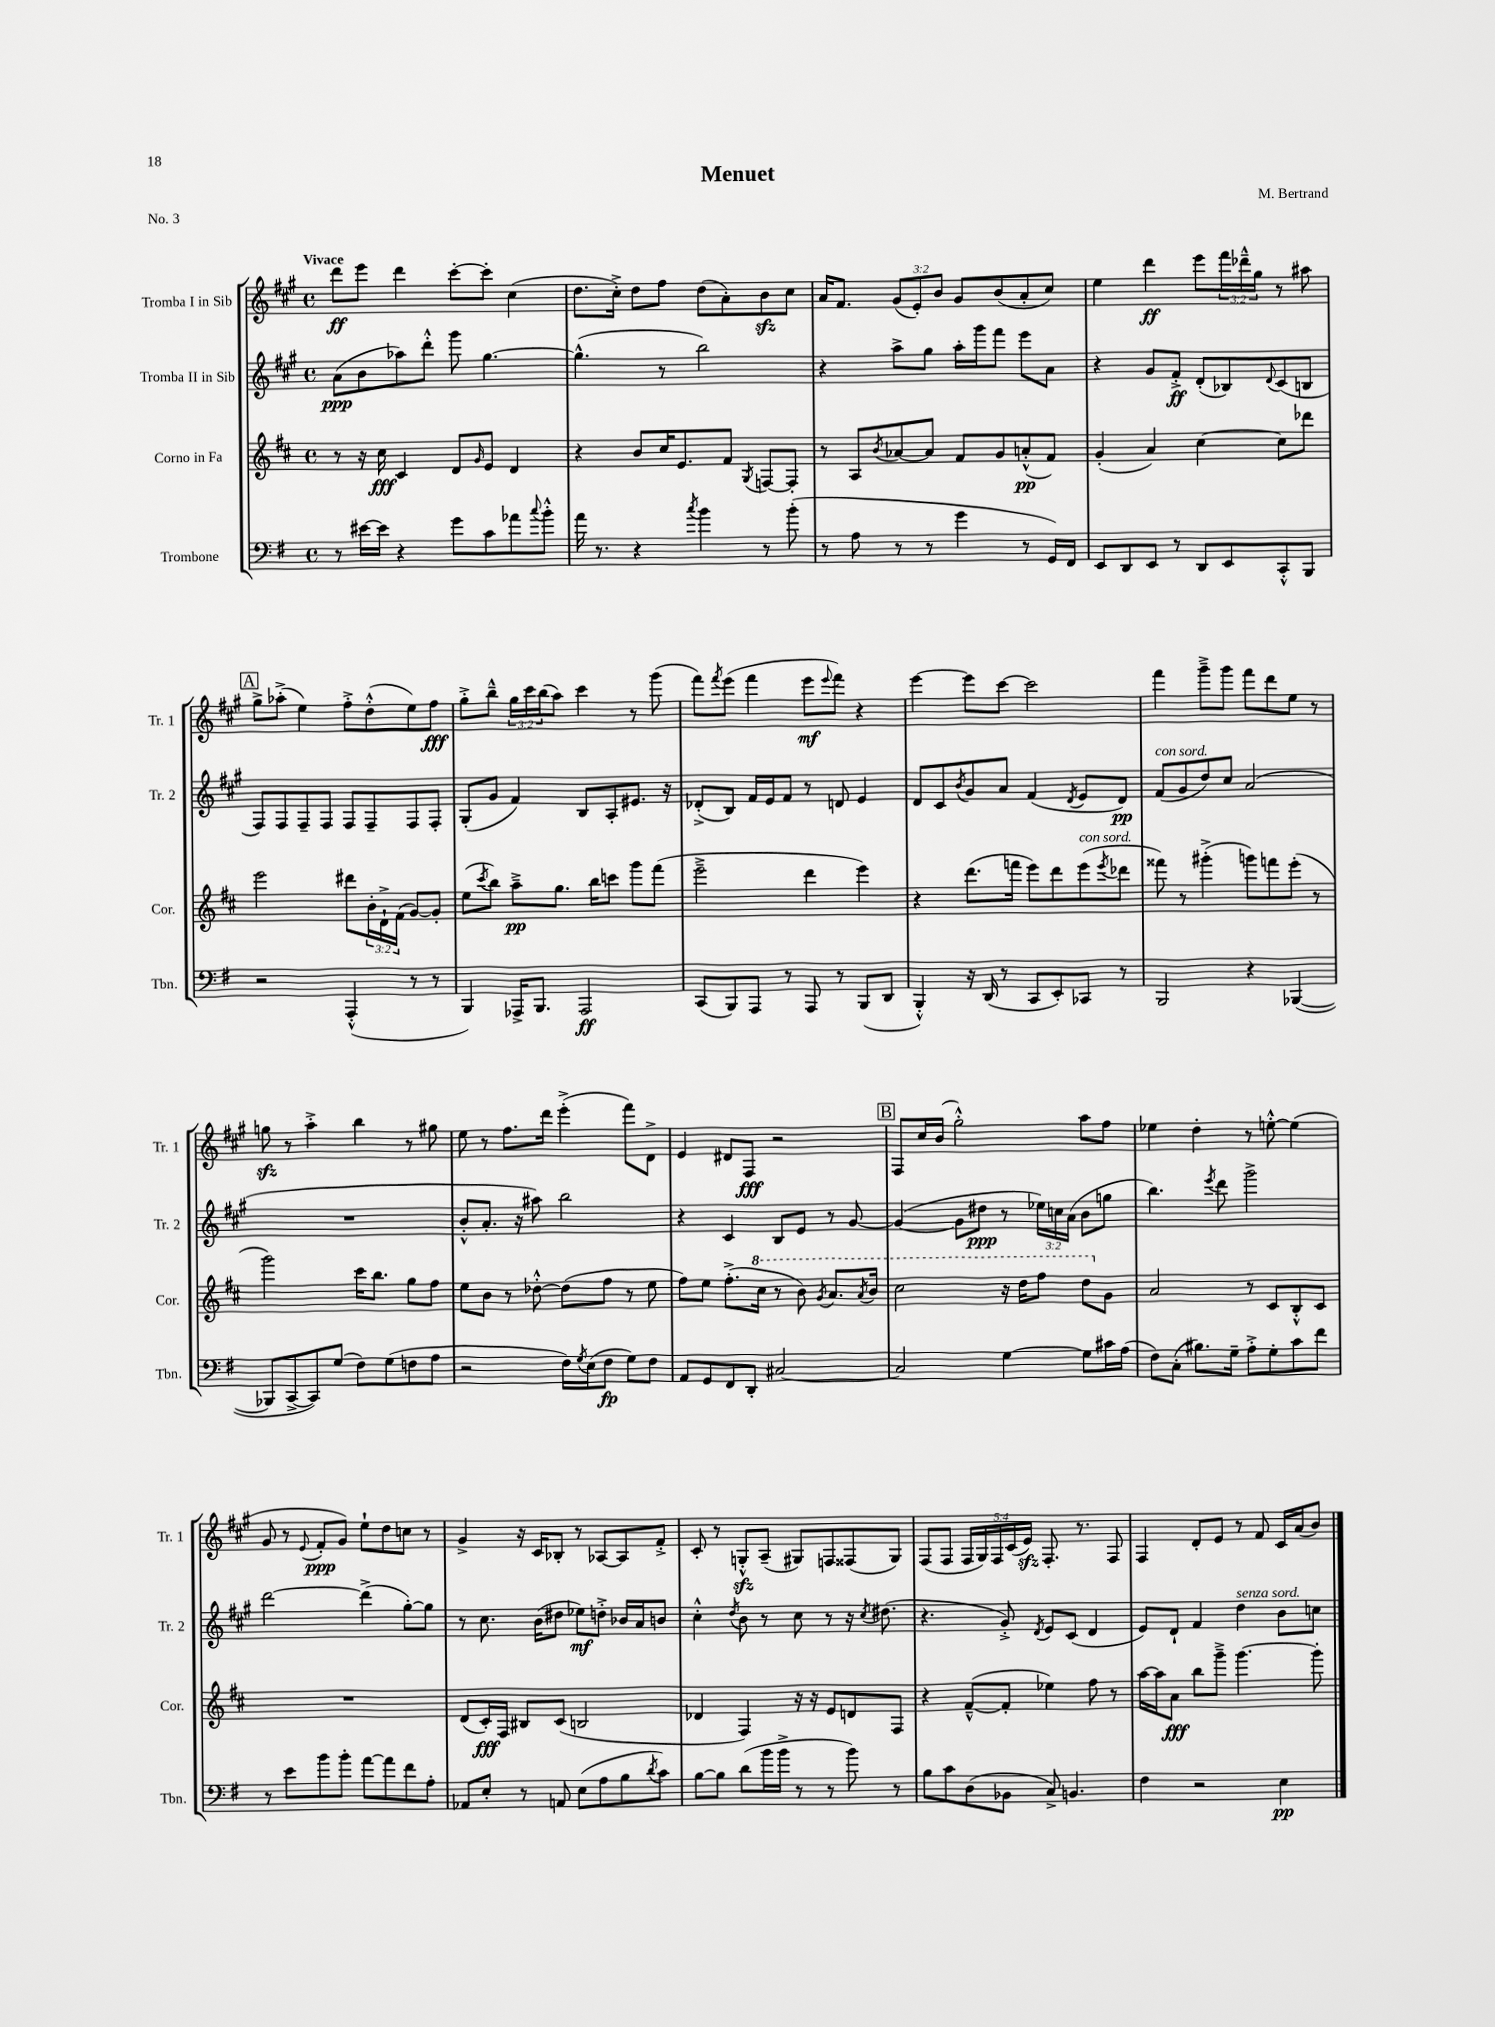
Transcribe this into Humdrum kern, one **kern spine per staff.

**kern	**dynam	**kern	**dynam	**kern	**dynam	**kern	**dynam
*part4	*part4	*part3	*part3	*part2	*part2	*part1	*part1
*staff4	*staff4	*staff3	*staff3	*staff2	*staff2	*staff1	*staff1
*I"Trombone	*	*I"Corno in Fa	*	*I"Tromba II in Sib	*	*I"Tromba I in Sib	*
*I'Tbn.	*	*I'Cor.	*	*I'Tr. 2	*	*I'Tr. 1	*
*clefF4	*	*clefG2	*	*clefG2	*	*clefG2	*
*k[f#]	*	*k[f#c#]	*	*k[f#c#g#]	*	*k[f#c#g#]	*
*M4/4	*	*M4/4	*	*M4/4	*	*M4/4	*
*met(c)	*	*met(c)	*	*met(c)	*	*met(c)	*
=1	=1	=1	=1	=1	=1	=1	=1
!	!	!	!	!	!	!LO:TX:a:B:t=Vivace	!
8r	.	8r	.	(8a\L	ppp	8ddd\L	ff
[16e#X\LL	.	16r	.	8b\	.	8eee\J	.
16e#\JJ]	.	16cc#\	fff	.	.	.	.
4r	.	4c#/	.	8aa-X\)	.	4ddd\	.
.	.	.	.	8ddd'^^\J	.	.	.
8g\L	.	8d/L	.	8ggg#\	.	[8ccc#'\L	.
.	.	16qqg/	.	.	.	.	.
8c\	.	8e/J	.	[4.gg#\	.	8ccc#'\J]	.
8a-X\	.	4d/	.	.	.	(4cc#\	.
8qqcc/	.	.	.	.	.	.	.
8b'^^\J	.	.	.	.	.	.	.
=2	=2	=2	=2	=2	=2	=2	=2
16a\	.	4r	.	(4.gg#^^\]	.	8.dd\L	.
8.r	.	.	.	.	.	.	.
.	.	.	.	.	.	16cc#'^\Jk)	.
4r	.	8b/L	.	.	.	8dd\L	.
.	.	16cc#/K	.	8r	.	8ff#\J	.
.	.	8.e/	.	.	.	.	.
8qcc/	.	.	.	.	.	.	.
4b\	.	.	.	2bb\)	.	(8dd\L	.
.	.	8f#/J	.	.	.	8a'\)	.
.	.	8qG/	.	.	.	.	.
8r	.	[8Fn/L	.	.	.	8bzz\	.
(8b'\	.	8F'/J]	.	.	.	8cc#\J	.
=3	=3	=3	=3	=3	=3	=3	=3
8r	.	8r	.	4r	.	16a/KL	.
.	.	.	.	.	.	8.f#/J	.
8A\	.	8A/L	.	.	.	.	.
.	.	8qb/	.	.	.	.	.
8r	.	[8a-X/	.	8aa^\L	.	(12g#/L	.
.	.	.	.	.	.	12e'/)	.
8r	.	8a-/J]	.	8gg#\J	.	.	.
.	.	.	.	.	.	12b/J	.
4g\	.	8f#/L	.	16aa'\LL	.	8g#/L	.
.	.	.	.	16ggg#\J	.	.	.
.	.	8g/	.	8fff#\J	.	(8b/	.
8r	.	(8an'^^/	pp	8eee\L	.	8a'/	.
16GG/LL)	.	8f#/J)	.	8a\J	.	8cc#/J)	.
16FF#/JJ	.	.	.	.	.	.	.
=4	=4	=4	=4	=4	=4	=4	=4
8EE/L	.	(4g'/	.	4r	.	4ee\	.
8DD/	.	.	.	.	.	.	.
8EE/J	.	4a/)	.	8g#/L	.	4ddd\	ff
8r	.	.	.	8f#'^/J	ff	.	.
8DD/L	.	[4cc#\	.	(8d'/L	.	8eee\L	.
8EE/	.	.	.	8B-X/)	.	24fff#\L	.
.	.	.	.	.	.	24ddd-X~^^\	.
.	.	.	.	.	.	24gg#\JJ	.
.	.	.	.	8qqd/	.	.	.
8CC'^^/	.	8cc#\L]	.	(8c#/	.	8r	.
8BBB/J	.	8ddd-X\J	.	8Bn/J	.	8aa#X\	.
!!LO:LB:g=z
!!LO:REH:place=s1:t=A
=5	=5	=5	=5	=5	=5	=5	=5
2r	.	2eee\	.	8F#/L)	.	8gg#^\L	.
.	.	.	.	8F#/	.	(8aa-X'^\J	.
.	.	.	.	8F#~/	.	4ee\)	.
.	.	.	.	8F#/J	.	.	.
(4AAA'^^/	.	8ddd#X\L	.	8F#/L	.	8ff#'^\L	.
.	.	24b'\L	.	8F#~/	.	(8dd'^^\	.
.	.	24d`^\	.	.	.	.	.
.	.	(24f#\JJ	.	.	.	.	.
8r	.	[8g/L)	.	8F#/	.	8ee\)	.
8r	.	8g'/J]	.	8F#'/J	.	8ff#\J	fff
=6	=6	=6	=6	=6	=6	=6	=6
4BBB/)	.	(8ee\L	.	(8G#'/L	.	8gg#'^\L	.
.	.	8qccc#/	.	.	.	.	.
.	.	8bb\J)	.	8g#/J	.	8bb~^^\J	.
16AAA-X^/KL	.	8aa~^\L	pp	4f#/)	.	24gg#\LL	.
.	.	.	.	.	.	24ccc#\	.
8.BBB/J	.	.	.	.	.	.	.
.	.	.	.	.	.	(24bb\J	.
.	.	8.gg\J	.	.	.	8aa\J)	.
2AAA-/	ff	.	.	8B/L	.	4ccc#\	.
.	.	16bb\KL	.	.	.	.	.
.	.	8cccn\J	.	8A'/	.	.	.
.	.	8ggg\L	.	8.e#X/J	.	8r	.
.	.	(8fff#\J	.	.	.	(8ggg#\	.
.	.	.	.	16r	.	.	.
=7	=7	=7	=7	=7	=7	=7	=7
(8CC/L	.	2eee~^\	.	(8d-X'^/L	.	8fff#\L)	.
.	.	.	.	.	.	8qfff#/	.
8BBB/)	.	.	.	8B/J)	.	(8eee\J	.
8AAA/J	.	.	.	16f#/LL	.	4fff#\	.
.	.	.	.	16e/J	.	.	.
8r	.	.	.	8f#/J	.	.	.
8AAA/	.	4ddd\	.	8r	.	8eee\L	mf
.	.	.	.	.	.	8qqeee/	.
8r	.	.	.	8dn/	.	8fff#\J)	.
(8BBB/L	.	4eee\)	.	4e/	.	4r	.
8DD/J	.	.	.	.	.	.	.
=8	=8	=8	=8	=8	=8	=8	=8
4BBB'^^/)	.	4r	.	8d/L	.	[4eee\	.
.	.	.	.	8c#/	.	.	.
.	.	.	.	8qb/	.	.	.
16r	.	(8.ddd\L	.	8g#/	.	8eee\L]	.
(16DD/	.	.	.	.	.	.	.
8r	.	.	.	8a/J	.	[8ccc#\J	.
.	.	16fffn\Jk	.	.	.	.	.
8CC/L	.	8eee\L)	.	(4f#/	.	2ccc#\]	.
8EE'/)	.	8ddd\	.	.	.	.	.
.	.	.	.	8qd/	.	.	.
!	!	!LO:TX:a:i:t=con sord.	!	!	!	!	!
8CC-X/J	.	(8eee\	.	8e/L	.	.	.
.	.	8qeee/	.	.	.	.	.
8r	.	8ddd-X\J	.	8d/J)	pp	.	.
=9	=9	=9	=9	=9	=9	=9	=9
!	!	!	!	!LO:TX:a:i:t=con sord.	!	!	!
2BBB/	.	8fff##X\)	.	(8f#/L	.	4fff#\	.
.	.	8r	.	8g#/	.	.	.
.	.	(4ggg#X'^\	.	8dd/)	.	8ggg#~^\L	.
.	.	.	.	8cc#/J	.	8ggg#\J	.
4r	.	8gggn\L)	.	(2a/	.	8fff#\L	.
.	.	8fffn\	.	.	.	8ddd\	.
([4BBB-X/	.	(8eee'\J	.	.	.	8ee\J	.
.	.	8r	.	.	.	8r	.
!!LO:LB:g=z
=10	=10	=10	=10	=10	=10	=10	=10
8BBB-X/L]	.	2ggg\)	.	1r	.	8ggnzz\	.
[8CC^/	.	.	.	.	.	8r	.
8CC/])	.	.	.	.	.	4aa'^\	.
(8G/J	.	.	.	.	.	.	.
8F#\L)	.	16ccc#\KL	.	.	.	4bb\	.
.	.	8.bb\J	.	.	.	.	.
(8G\	.	.	.	.	.	.	.
8Fn\	.	8gg\L	.	.	.	8r	.
8A\J	.	8ff#\J	.	.	.	8gg#X\	.
=11	=11	=11	=11	=11	=11	=11	=11
2r	.	8ee\L	.	8b'^^/L	.	8ee\	.
.	.	8b\J	.	8.a'/J	.	8r	.
.	.	8r	.	.	.	8.ff#\L	.
.	.	.	.	16r	.	.	.
.	.	[8dd-X'^^\	.	8aa#X\)	.	.	.
.	.	.	.	.	.	16ddd\Jk	.
16F#\LL)	.	(8dd-\L]	.	2bb\	.	(4eee'^\	.
8qG/	.	.	.	.	.	.	.
(16E\J	.	.	.	.	.	.	.
8F#\J	fp	8ff#\J	.	.	.	.	.
8G\L)	.	8r	.	.	.	8fff#\L)	.
8F#\J	.	8ee\	.	.	.	8d^\J	.
=12	=12	=12	=12	=12	=12	=12	=12
8AA/L	.	8ff#\L)	.	4r	.	4e/	.
8GG/	.	8ee\J	.	.	.	.	.
8FF#/	.	(8.ff#'^\L	.	4c#/	.	8d#X/L	.
8DD'/J	.	.	.	.	.	8F#/J	fff
*	*	*8va	*	*	*	*	*
.	.	16ccc#\Jk	.	.	.	.	.
[2C#X/	.	8r	.	8B/L	.	2r	.
.	.	8bb\)	.	8e/J	.	.	.
.	.	8qgg/	.	.	.	.	.
.	.	8.aa/L	.	8r	.	.	.
.	.	.	.	[8g#/	.	.	.
.	.	8qaa/	.	.	.	.	.
.	.	16bb/Jk	.	.	.	.	.
!!LO:REH:place=s1:t=B
=13	=13	=13	=13	=13	=13	=13	=13
2C#/]	.	2ccc#\	.	(4g#/_	.	8F#/L	.
.	.	.	.	.	.	16cc#/L	.
.	.	.	.	.	.	(16b/JJ	.
.	.	.	.	8g#\L]	.	2gg#'^^\)	.
.	.	.	.	8dd#X\J	ppp	.	.
[4G\	.	16r	.	8r	.	.	.
.	.	16ddd\KL	.	.	.	.	.
.	.	8fff#\J	.	24ee-X\LL)	.	.	.
.	.	.	.	24ccn\	.	.	.
.	.	.	.	(24a\JJ	.	.	.
8G\L]	.	8ddd\L	.	8b\L	.	8aa\L	.
*	*	*X8va	*	*	*	*	*
16c#X\L	.	8g\J	.	8ggn\J	.	8ff#\J	.
(16A\JJ	.	.	.	.	.	.	.
=14	=14	=14	=14	=14	=14	=14	=14
8F#\L)	.	2a/	.	4.bb\)	.	4ee-X\	.
(8C'\J	.	.	.	.	.	.	.
8.B#X\L)	.	.	.	.	.	4dd'\	.
.	.	.	.	8qeee/	.	.	.
.	.	.	.	8ddd\	.	.	.
16G~\Jk	.	.	.	.	.	.	.
8A'^\L	.	8r	.	2ggg#^\	.	8r	.
8G'\	.	8c#/L	.	.	.	[8een'^^\	.
8c\	.	8B'^^/	.	.	.	(4ee\]	.
8f#\J	.	8c#/J	.	.	.	.	.
!!LO:LB:g=z
=15	=15	=15	=15	=15	=15	=15	=15
8r	.	1r	.	[2ddd\	.	8g#/	.
8e\L	.	.	.	.	.	8r	.
.	.	.	.	.	.	8qqe/	.
8b\	.	.	.	.	.	8f#'/L	ppp
8b'\J	.	.	.	.	.	8g#/J)	.
[8a\L	.	.	.	(4ddd^\]	.	8ee`\L	.
8a\]	.	.	.	.	.	8dd\	.
8f#\	.	.	.	[8gg#'\L)	.	8ccn\J	.
8A'\J	.	.	.	8gg#\J]	.	8r	.
=16	=16	=16	=16	=16	=16	=16	=16
8AA-X/L	.	(8d/L	.	8r	.	4g#^/	.
8E'/J	.	16c#'/L)	fff	8.cc#\	.	.	.
.	.	16F#/JJ	.	.	.	.	.
8r	.	8B#X/L	.	.	.	16r	.
.	.	.	.	(16b\KL	.	16c#/KL	.
8AAn/	.	(8c#/J	.	8dd#X\J	.	8B-X'/J	.
(8E\L	.	2Bn/	.	8ee-X\L)	mf	8r	.
8A\	.	.	.	8ddn'^\J	.	[8A-X/L	.
8B\	.	.	.	16b-X/LL	.	8A-/]	.
.	.	.	.	16a/J	.	.	.
8qd/	.	.	.	.	.	.	.
8c\J)	.	.	.	8bn/J	.	8f#'^/J	.
=17	=17	=17	=17	=17	=17	=17	=17
[8B\L	.	4d-X/	.	4cc#'^^\	.	8c#'/	.
8B\J]	.	.	.	.	.	8r	.
.	.	.	.	8qdd/	.	.	.
(8d\L	.	4F#/)	.	8b\	.	8Gnzz'^^/L	.
16b\L	.	.	.	8r	.	(8A~/J	.
16b^\JJ	.	.	.	.	.	.	.
8r	.	16r	.	8cc#\	.	8G#X/L)	.
.	.	16r	.	.	.	.	.
8r	.	8e/L	.	8r	.	8Fn/	.
8b\)	.	8dn/	.	16r	.	(8F##X/	.
.	.	.	.	8qcc#/	.	.	.
.	.	.	.	(8.dd#X\	.	.	.
8r	.	8F#/J	.	.	.	8G#/J)	.
=18	=18	=18	=18	=18	=18	=18	=18
8B\L	.	4r	.	4.r	.	(8F#/L	.
8c\	.	.	.	.	.	8F#/J	.
(8D\	.	([8f#~^^/L	.	.	.	20F#/LL	.
.	.	.	.	.	.	20G#/)	.
.	.	.	.	.	.	20F#/	.
8BB-X\J	.	8f#'/J]	.	8g#'^/)	.	.	.
.	.	.	.	.	.	(20c#/	.
.	.	.	.	.	.	20ezz/JJ)	.
.	.	.	.	8qd/	.	.	.
8C^/)	.	4ee-X\)	.	8e/L	.	8.F#'/	.
4.BBn/	.	.	.	(8c#/J	.	.	.
.	.	.	.	.	.	8.r	.
.	.	8ff#\	.	4d/	.	.	.
.	.	8r	.	.	.	8F#/	.
=19	=19	=19	=19	=19	=19	=19	=19
4F#\	.	[16aa\LL	.	8e/L)	.	4F#/	.
.	.	16aa\J]	.	.	.	.	.
.	.	8a\J	fff	8d`/J	.	.	.
2r	.	8bb\L	.	4f#/	.	8d'/L	.
.	.	8ggg~^\J	.	.	.	8e/J	.
!	!	!	!	!LO:TX:a:i:t=senza sord.	!	!	!
.	.	[4.ggg\	.	4dd\	.	8r	.
.	.	.	.	.	.	8f#/	.
4E\	pp	.	.	8b\L	.	16c#/LL	.
.	.	.	.	.	.	(16a/J	.
.	.	8ggg'\]	.	8ccn\J	.	8b/J)	.
==	==	==	==	==	==	==	==
*-	*-	*-	*-	*-	*-	*-	*-
